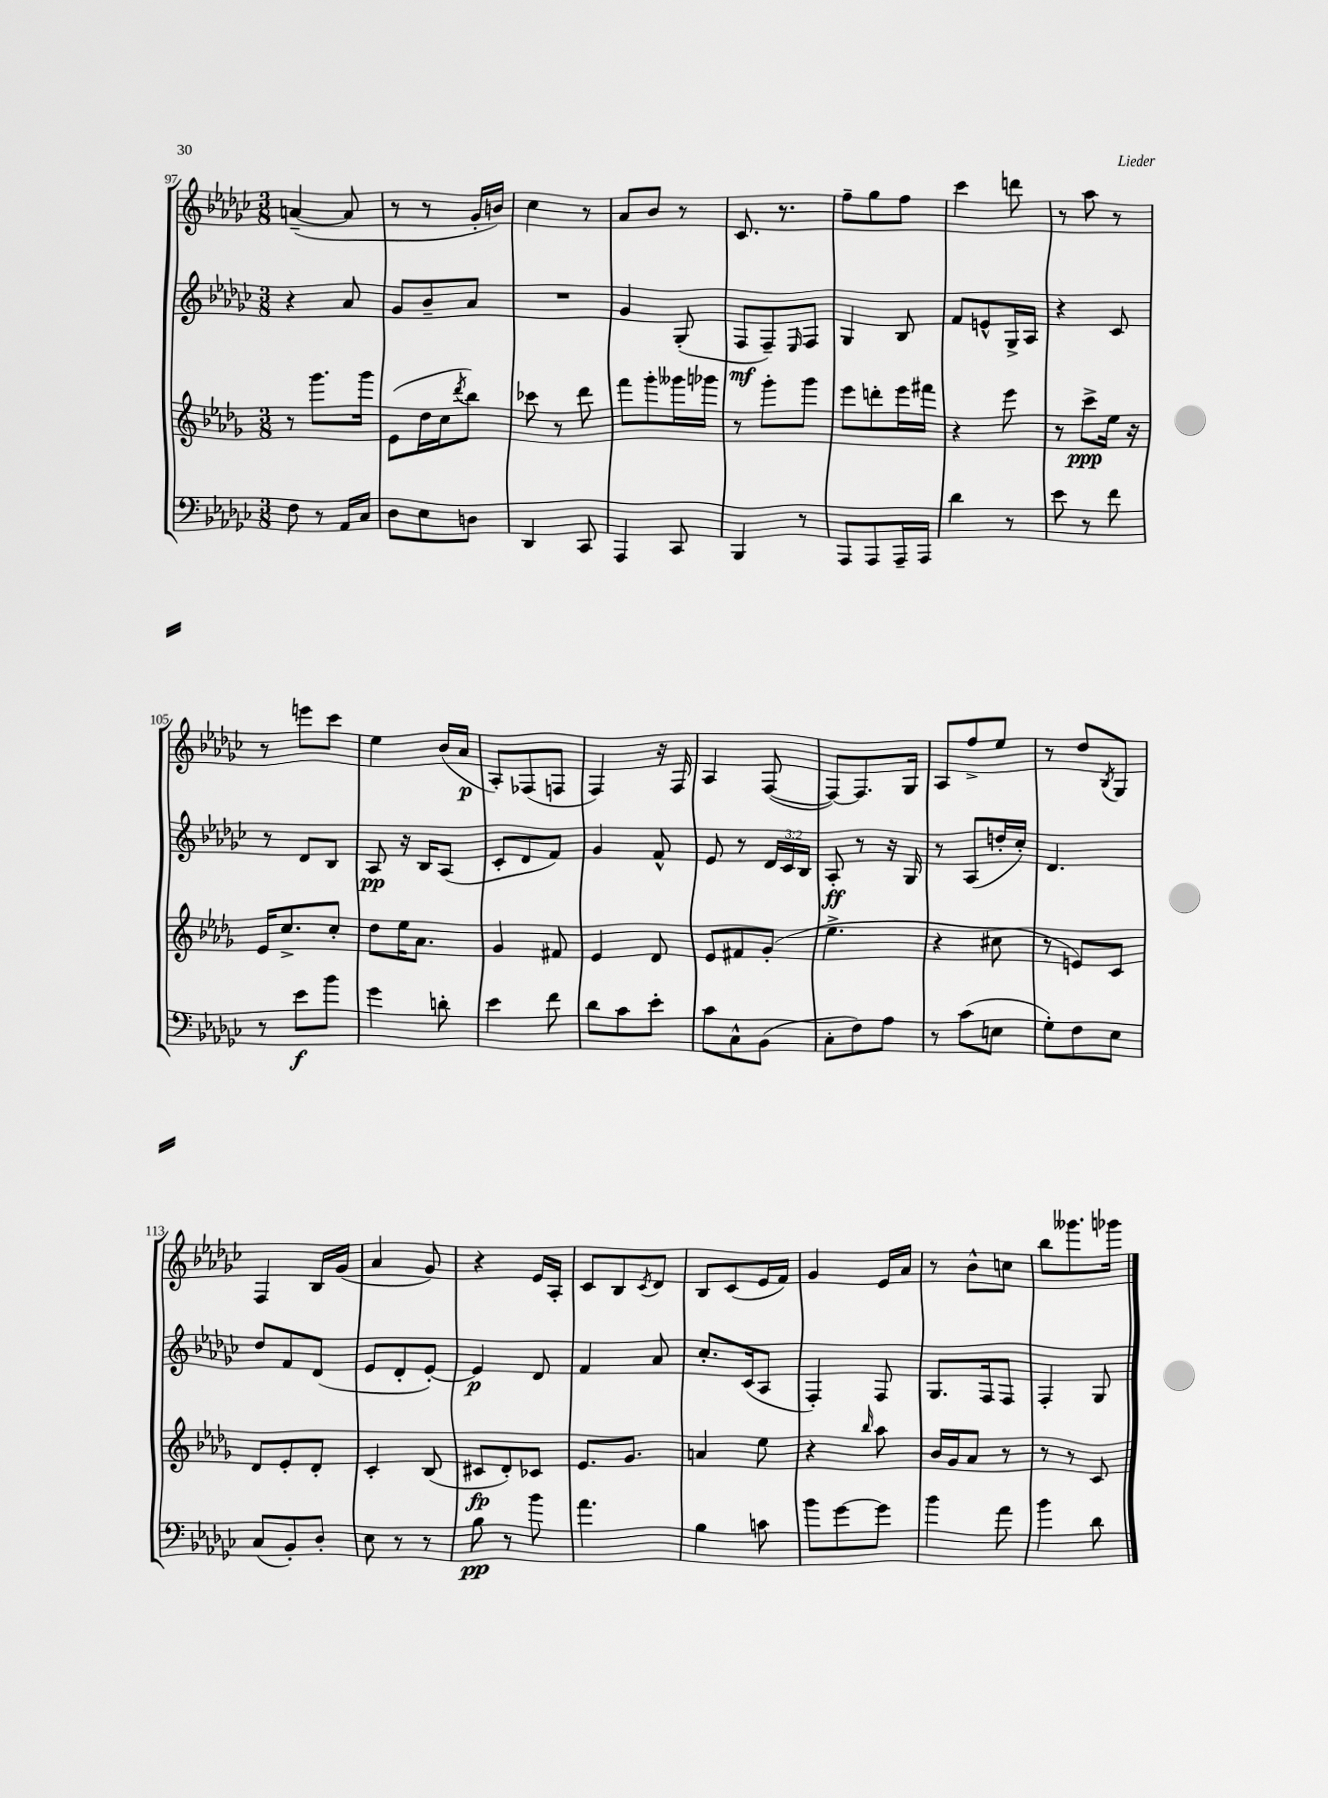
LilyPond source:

<<
\new StaffGroup <<
\new Staff = "s0" {
    \clef treble \key ges \major \numericTimeSignature \time 3/8
    a'4~--( a'8 |
    r8 r8 ges'16-. b'16) |
    ces''4 r8 |
    aes'8 bes'8 r8 |
    ces'8. r8. |
    f''8-- ges''8 f''8 |
    ces'''4 d'''8 |
    r8 aes''8 r8 |
    r8 e'''8 ces'''8 |
    ees''4 bes'16( aes'16\p |
    aes8-.) fes8( f8 |
    f4) r16 f16 |
    aes4 f8~( |
    f8~) f8. ges16 |
    aes8 f''8-> ees''8 |
    r8 des''8 \acciaccatura { bes8 } ges8 |
    f4 bes16 ges'16( |
    aes'4 ges'8) |
    r4 ees'16 aes16-. |
    ces'8 bes8 \acciaccatura { ces'8 } des'8 |
    bes8 ces'8( ees'16 f'16) |
    ges'4 ees'16 aes'16 |
    r8 bes'8-^ c''8 |
    bes''8 geses'''8. ges'''16 \bar "|." |
}
\new Staff = "s1" {
    \clef treble \key ges \major \numericTimeSignature \time 3/8 \override Staff.TupletNumber.text = #tuplet-number::calc-fraction-text
    r4 aes'8 |
    ges'8 bes'8-- aes'8 |
    R4. |
    ges'4 ges8-.( |
    f8\mf f8--) \grace { ees16 } f8 |
    ges4 bes8 |
    f'8 e'8-^ ges16-> aes16 |
    r4 ces'8 |
    r8 des'8 bes8 |
    aes8\pp r16 bes16 aes8( |
    ces'8-. des'8 f'8) |
    ges'4 f'8-^ |
    ees'8 r8 \tuplet 3/2 { des'16 ces'16 bes16 } |
    aes8-.\ff r8 r16 ges16 |
    r8 aes8( d''16-. ces''16-.) |
    des'4. |
    des''8 f'8 des'8( |
    ees'8 des'8-. ees'8~-.) |
    ees'4\p des'8 |
    f'4 aes'8 |
    ces''8.-. ces'16( aes8 |
    f4-.) f8 |
    ges8. f16 f8 |
    f4-. ges8 \bar "|." |
}
\new Staff = "s2" {
    \clef treble \key des \major \numericTimeSignature \time 3/8
    r8 ges'''8. ges'''16 |
    ees'8( des''16 c''16 \acciaccatura { des'''8 } bes''8) |
    ces'''8 r8 des'''8 |
    f'''8 ges'''8-. geses'''16 ges'''16 |
    r8 ges'''8-. ges'''8 |
    ees'''8 d'''8-. ees'''16 fis'''16 |
    r4 ees'''8 |
    r8 c'''8->\ppp ees''16 r16 |
    ees'16 c''8.-> c''8-. |
    des''8 ees''16 aes'8. |
    ges'4 fis'8 |
    ees'4 des'8 |
    ees'8 fis'8 ges'8-.( |
    ees''4.-> |
    r4 cis''8 |
    r8 e'8) c'8 |
    des'8 ees'8-. des'8-. |
    c'4-. bes8( |
    cis'8\fp des'8-.) ces'8 |
    ees'8. ges'8. |
    a'4 ees''8 |
    r4 \grace { bes''16 } aes''8 |
    bes'16 ges'16 aes'8 r8 |
    r8 r8 c'8 \bar "|." |
}
\new Staff = "s3" {
    \clef bass \key ges \major \numericTimeSignature \time 3/8
    f8 r8 aes,16 ces16 |
    des8 ees8 d8 |
    des,4 ces,8 |
    aes,,4 ces,8 |
    bes,,4 r8 |
    aes,,8 aes,,8 aes,,16-- aes,,16 |
    des'4 r8 |
    ees'8 r8 f'8 |
    r8 ees'8\f bes'8 |
    ges'4 d'8-. |
    ees'4 f'8 |
    des'8 ces'8 ees'8-. |
    ces'8 ces8-^ bes,8( |
    ces8-. f8) aes8 |
    r8 ces'8( e8 |
    ges8-.) f8 ees8 |
    ces8( bes,8-.) des8-. |
    ees8 r8 r8 |
    bes8\pp r8 bes'8 |
    aes'4. |
    bes4 c'8 |
    bes'8 ges'8~ ges'8 |
    bes'4 aes'8 |
    bes'4 des'8 \bar "|." |
}
>>
>>
\layout { \context { \Score currentBarNumber = #97 } }
